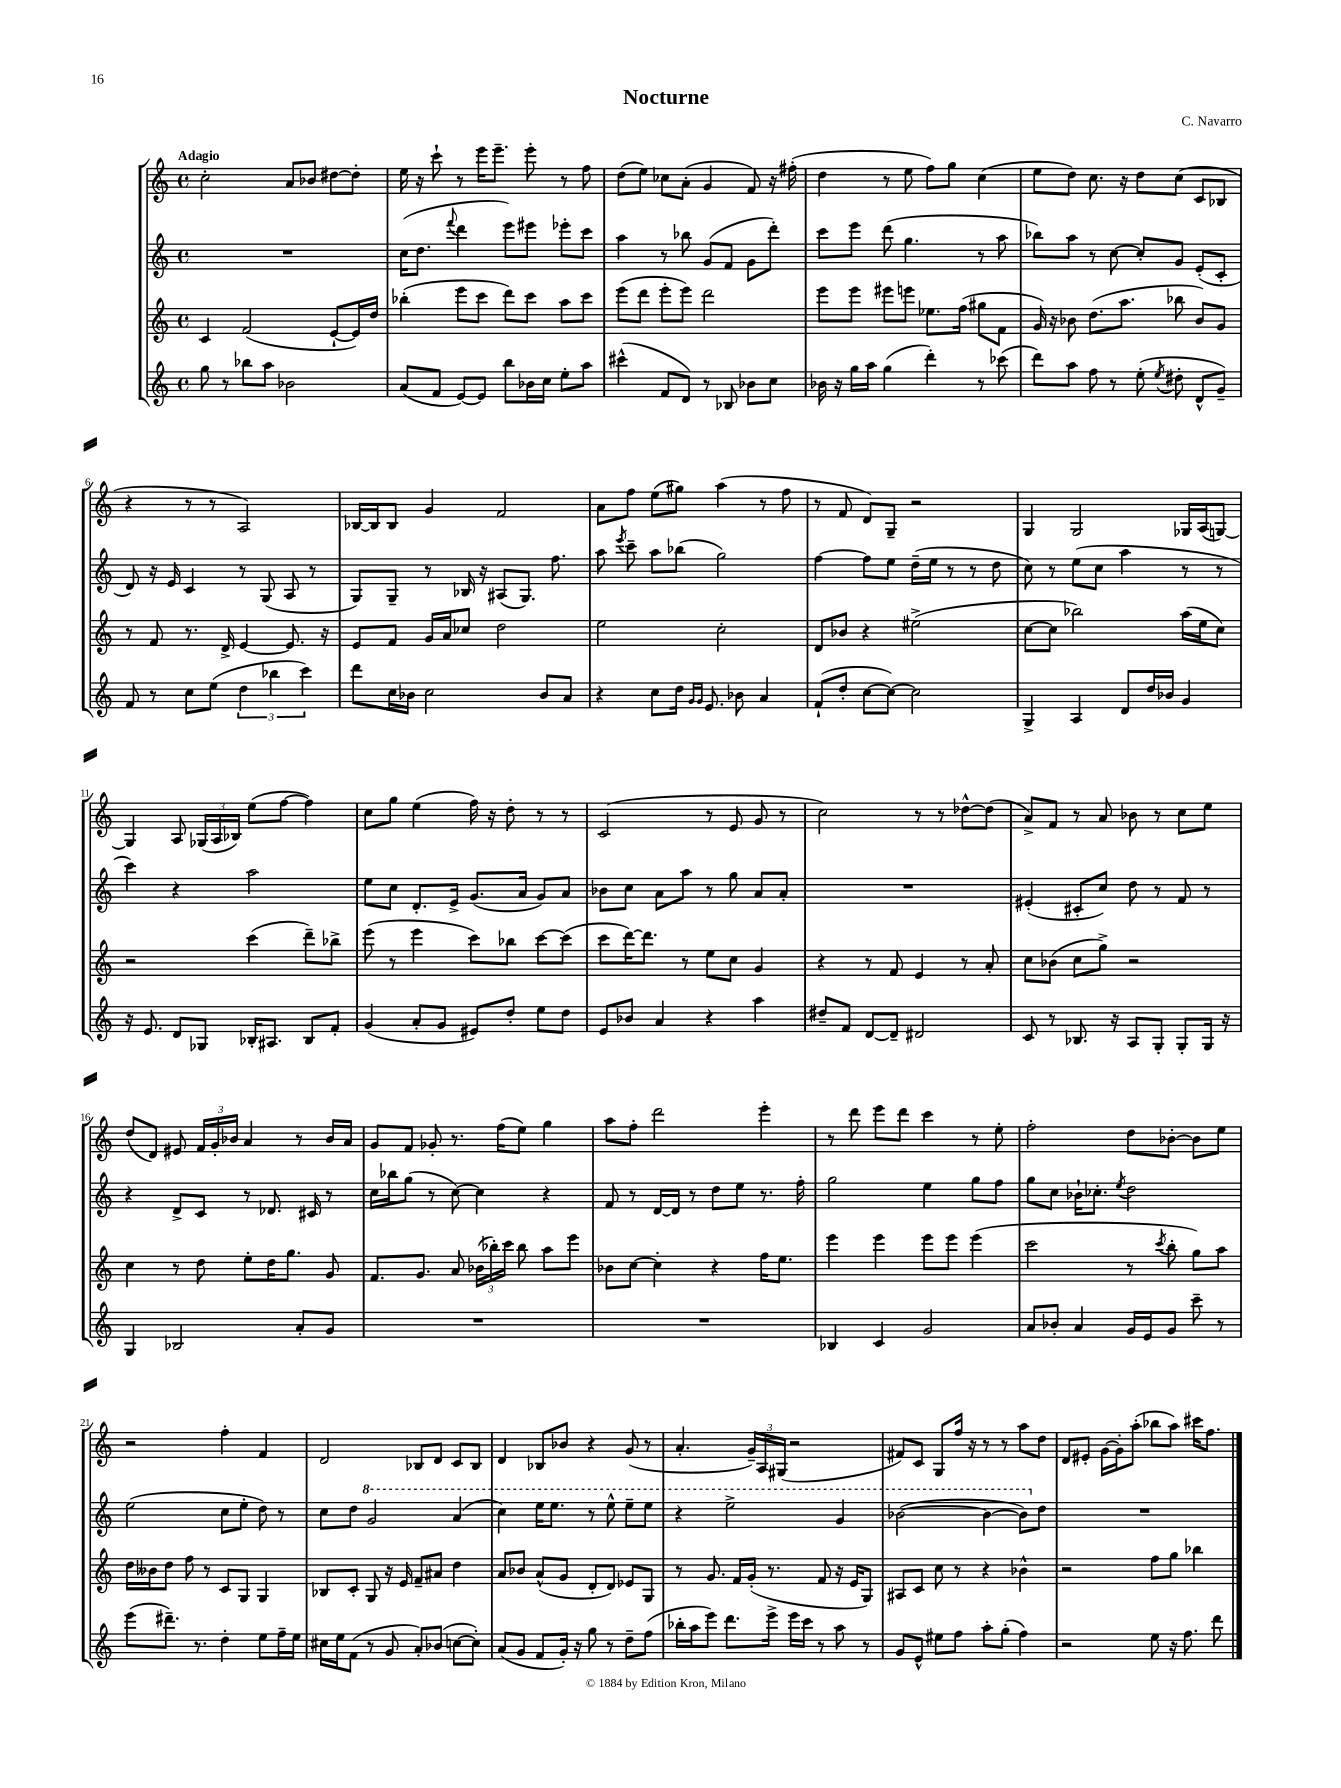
\header { title = "Nocturne" composer = "C. Navarro" }
<<
\new StaffGroup <<
\new Staff = "s0" {
    \clef treble \key c \major \defaultTimeSignature \time 4/4 \tempo "Adagio"
    \autoBeamOff c''2-. a'8[ bes'8] dis''8[~ dis''8]-. |
    e''16 r16 c'''8-! r8 e'''16[ e'''8.]-- e'''8-. r8 f''8 |
    d''8[( e''8]) ces''8[ a'8]-.( g'4 f'8) r16 fis''16-.( |
    d''4 r8 e''8 f''8[) g''8] c''4( |
    e''8[ d''8]) c''8. r16 d''8[ c''8]( c'8[ bes8] |
    r4 r8 r8 a2) |
    bes16[~ bes16 bes8] g'4 f'2 |
    a'8[ f''8] e''8[( gis''8]) a''4( r8 f''8 |
    r8 f'8 d'8[) g8]-- r2 |
    g4 g2 ges16[ a16( g8]~) |
    g4 a8 \tuplet 3/2 { ges16[( a16 bes16]) } e''8[( f''8]~ f''4) |
    c''8[ g''8] e''4( f''16) r16 d''8-. r8 r8 |
    c'2( r8 e'8 g'8 r8 |
    c''2) r8 r8 des''8[~-^ des''8]( |
    a'8[->) f'8] r8 a'8 bes'8 r8 c''8[ e''8] |
    d''8[( d'8]) eis'8 \tuplet 3/2 { f'16[ g'16-. bes'16] } a'4 r8 bes'16[ a'16] |
    g'8[ f'8] ges'8-. r8. f''16[( e''8]) g''4 |
    a''8[ f''8]-. d'''2 e'''4-. |
    r8 d'''8 e'''8[ d'''8] c'''4 r8 e''8-. |
    f''2-. d''8[ bes'8]~-. bes'8[ e''8] |
    r2 f''4-. f'4 |
    d'2 bes8[ d'8] c'8[ bes8] |
    d'4 bes8[ bes'8] r4 g'8( r8 |
    a'4.-. \tuplet 3/2 { g'16[--) a16 gis16]( } r2 |
    fis'8[) c'8] g8[ f''16] r16 r8 r8 a''8[ d''8] |
    d'8[ eis'8]-. g'16[~ g'16-. a''8]-.( bes''8[ a''8]) cis'''16[ f''8.] \bar "|." |
}
\new Staff = "s1" {
    \clef treble \key c \major \defaultTimeSignature \time 4/4
    \autoBeamOff R1 |
    c''16[( d''8.] \appoggiatura { f'''8 } d'''4 e'''8[) eis'''8] ees'''8[-. c'''8] |
    a''4 r8 bes''8 g'8[( f'8] g'8[ d'''8]-.) |
    c'''8[ e'''8] d'''8( g''4. r8 a''8 |
    bes''8[) a''8] r8 c''8~ c''8[-. g'8] e'8[-.( c'8]-. |
    d'8) r16 e'16 c'4 r8 g8( a8 r8 |
    g8[) g8]-- r8 bes16 r16 ais8[( g8.]) f''8. |
    a''8 \acciaccatura { e'''8 } c'''8-- a''8[ bes''8]( g''2) |
    f''4~ f''8[ e''8] d''16[--( e''16] r8 r8 d''8 |
    c''8) r8 e''8[( c''8] a''4 r8 r8 |
    c'''4) r4 a''2 |
    e''8[ c''8] d'8.[-. e'16]-> g'8.[( a'16] g'8[) a'8] |
    bes'8[ c''8] a'8[ a''8] r8 g''8 a'8[ a'8]-. |
    R1 |
    eis'4-.( cis'8[-. c''8]) d''8 r8 f'8 r8 |
    r4 d'8[-> c'8] r8 des'8. cis'16 r8 |
    c''16[ bes''16 g''8]( r8 c''8~) c''4 r4 |
    f'8 r8 d'16[~ d'16] r8 d''8[ e''8] r8. f''16-. |
    g''2 e''4 g''8[ f''8] |
    g''8[ c''8] bes'16[-! ces''8.]-. \acciaccatura { e''8 } d''2 |
    e''2( c''8[ e''8]-. d''8) r8 |
    c''8[ d''8] \ottava #1 g''2 a''4( |
    c'''4) e'''16[ e'''8.] r8 e'''8-^ e'''8[-- e'''8] |
    r4 e'''2-> g''4 |
    bes''2~( bes''4~ bes''8[) \ottava #0 d''8] |
    R1 \bar "|." |
}
\new Staff = "s2" {
    \clef treble \key c \major \defaultTimeSignature \time 4/4
    \autoBeamOff c'4 f'2( e'8[~-! e'16) d''16] |
    bes''4-.( e'''8[ c'''8] d'''8[) c'''8] a''8[ c'''8] |
    e'''8[( d'''8] e'''8[-. e'''8]) d'''2 |
    e'''8[ e'''8] eis'''8[ e'''8] ees''8.[ f''16]( gis''8[ f'8] |
    g'16) r16 bes'8 d''8.[( a''8.] bes''8 bes'8[) g'8] |
    r8 f'8 r8. d'16-> e'4~ e'8. r16 |
    e'8[ f'8] g'16[ a'16 ces''8] d''2 |
    e''2 c''2-. |
    d'8[ bes'8] r4 eis''2->( |
    c''8[~ c''8] bes''2) a''16[( e''16 c''8]) |
    r2 c'''4( d'''8[--) bes''8]-> |
    e'''8( r8 e'''4 c'''8[) bes''8] c'''8[~ c'''8]( |
    c'''8[ d'''16~) d'''8.] r8 e''8[ c''8] g'4 |
    r4 r8 f'8 e'4 r8 a'8-. |
    c''8[ bes'8]( c''8[ g''8]->) r2 |
    c''4 r8 d''8 e''8[-. d''16 g''8.] g'8 |
    f'8.[ g'8.] a'8 \tuplet 3/2 { bes'16[( bes''16-.) c'''16] } bes''8 a''8[ e'''8] |
    bes'8[ c''8]~ c''4-. r4 f''16[ e''8.] |
    e'''4 e'''4 e'''8[ e'''8] e'''4( |
    c'''2 r8 \acciaccatura { c'''8 } b''8-. g''8[) a''8] |
    d''16[ beses'16 d''8] f''8 r8 c'8[ g8] g4 |
    bes8[ c'8]-. g8 r16 e'16 f'8[-- ais'8] d''4 |
    a'8[ bes'8] a'8[-^( g'8] d'8[-. d'8]) ees'8[ g8] |
    r8 g'8. f'16[ g'16]-.( r8. f'8 r16 e'16[ g8]) |
    ais8[ c'8] c''8 r8 r4 bes'4-^ |
    r2 f''8[ g''8] bes''4 \bar "|." |
}
\new Staff = "s3" {
    \clef treble \key c \major \defaultTimeSignature \time 4/4
    \autoBeamOff g''8 r8 bes''8[ a''8] bes'2 |
    a'8[( f'8] e'8[~) e'8] b''8[ bes'16 c''16] e''8[-. a''8] |
    cis'''4-^( f'8[ d'8]) r8 bes8 bes'8[ c''8] |
    bes'16 r16 g''16[ a''16] g''4( d'''4-.) r8 ces'''8( |
    d'''8[) a''8] f''8 r8 e''8-.( \acciaccatura { e''8 } dis''8-. d'8[-^ g'8]--) |
    f'8 r8 c''8[ e''8]( \tuplet 3/2 { d''4 bes''4 c'''4) } |
    d'''8[ c''16 bes'16] c''2 bes'8[ a'8] |
    r4 c''8[ d''16] \grace { g'16[ g'16] } e'8. bes'8 a'4 |
    f'8[-!( d''8]-. c''8[~ c''8]~) c''2 |
    g4-> a4 d'8[ d''16 bes'16] g'4 |
    r16 e'8. d'8[ ges8] bes16[-. ais8.] bes8[ f'8]-. |
    g'4( a'8[-. g'8] eis'8[) d''8]-. e''8[ d''8] |
    e'8[ bes'8] a'4 r4 a''4 |
    dis''8[-- f'8] d'8[~ d'8]-- dis'2 |
    c'8 r8 bes8. r16 a8[ g8]-. g8[-. g16] r16 |
    g4 bes2 a'8[-. g'8] |
    R1 |
    R1 |
    bes4 c'4 g'2 |
    a'8[ bes'8]-. a'4 g'16[ e'16 g'8] c'''8-- r8 |
    e'''8[( dis'''8.]--) r8. d''4-. e''8[ f''16-- e''16] |
    cis''16[ e''16 f'8]( r8 g'8 a'8[-.) bes'8]( c''8[~ c''8]-.) |
    a'8[( g'8] f'8[ g'16]-.) r16 g''8 r8 d''8[-- f''8]( |
    bes''16[-. a''16 e'''8]) d'''8.[ e'''16]-> e'''16[ c'''16] r8 a''8 r8 |
    g'8[ e'8]-^ eis''8[ f''8] a''8[-. g''8]-.( f''4) |
    r2 e''8 r16 f''8. d'''8 \bar "|." |
}
>>
>>
